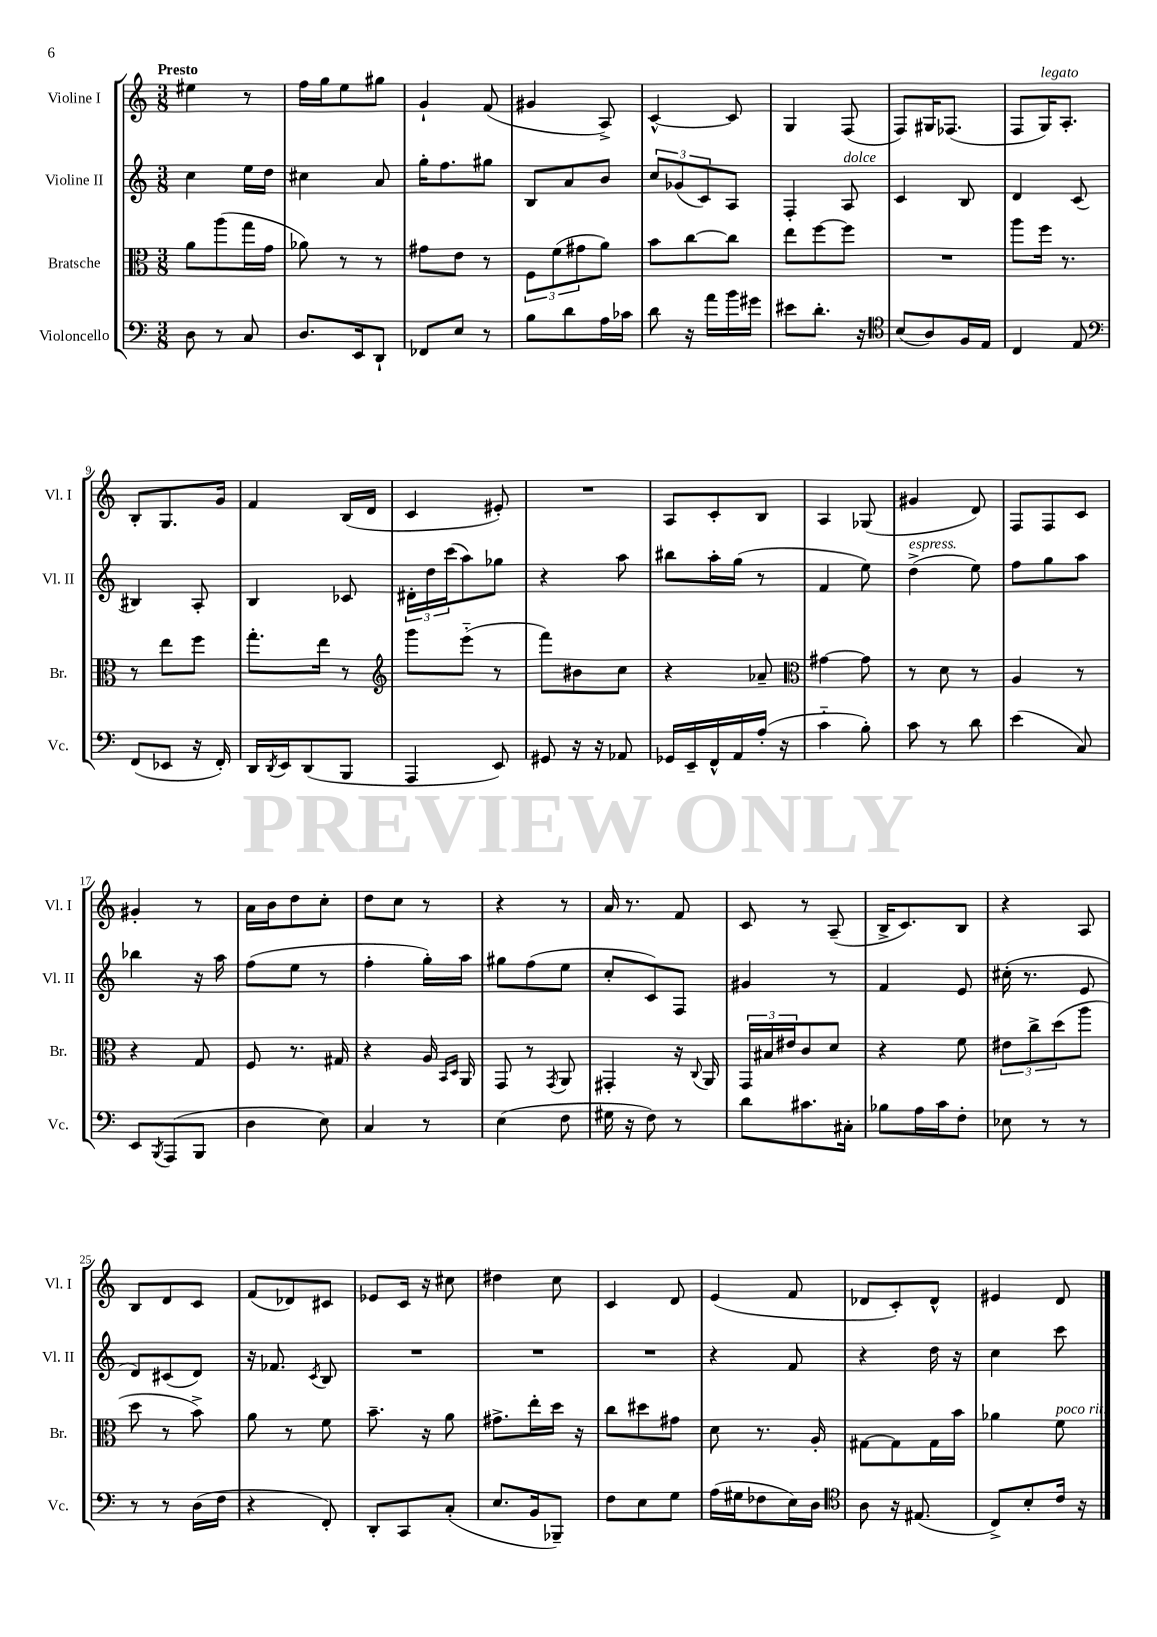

**kern	**kern	**kern	**kern
*staff4	*staff3	*staff2	*staff1
*clefF4	*clefC3	*clefG2	*clefG2
*k[]	*k[]	*k[]	*k[]
*M3/8	*M3/8	*M3/8	*M3/8
8D	8a	4cc	4ee#
8r	(8aa	.	.
8C	16gg	16ee	8r
.	16g	16dd	.
=	=	=	=
8.D	8a-)	4cc#	16ff
.	.	.	16gg
.	8r	.	8ee
16EE	.	.	.
8DD`	8r	8a	8gg#
=	=	=	=
8FF-	8g#	16gg'	4g`
.	.	8.ff	.
8E	8e	.	.
8r	8r	8gg#	(8f
=	=	=	=
8B	12F	8B	4g#
.	(12f	.	.
8d	.	8a	.
.	12g#	.	.
16A	8a)	8b	8A^)
16c-	.	.	.
=	=	=	=
8d	8b	12cc	[4c^^
.	.	(12g-	.
16r	[8cc	.	.
.	.	12c)	.
16a	.	.	.
16b	8cc]	8A	8c]
16g#	.	.	.
=	=	=	=
8e#	8ee	4F'	4G
8.d'	[8ff	.	.
.	8ff]	8A	(8F
16r	.	.	.
=	=	=	=
*clefC4	*	*	*
(8B	4.r	4c	8F)
8A)	.	.	16G#
.	.	.	(8.F-
16F	.	8B	.
16E	.	.	.
=	=	=	=
4C	8aa	4d	8F
.	16ff	.	16G)
.	8.r	.	8.A'
8E	.	(8c	.
=	=	=	=
*clefF4	*	*	*
(8FF	8r	4B#)	8B'
8EE-	8ee	.	8.G
16r	8ff	8A'	.
16FF')	.	.	16g
=	=	=	=
16DD	8.gg'	4B	4f
8qDD	.	.	.
16EE	.	.	.
(8DD	.	.	.
.	16ee	.	.
8BBB	8r	8c-	(16B
.	.	.	16d
=	=	=	=
*	*clefG2	*	*
4AAA	8ggg	24d#'	4c
.	.	24dd	.
.	.	(24ccc	.
.	(8eee'~	8aa)	.
8EE)	8r	8gg-	8e#')
=	=	=	=
8GG#	8fff)	4r	4.r
16r	8b#	.	.
16r	.	.	.
8AA-	8cc	8aa	.
=	=	=	=
16GG-	4r	8bb#	8A
16EE~	.	.	.
16FF^^	.	16aa'	8c'
16AA	.	(16gg	.
(16A'	8a-~	8r	8B
16r	.	.	.
=	=	=	=
*	*clefC3	*	*
4c'~	[4g#	4f	4A
8B')	8g#]	8ee)	(8G-
=	=	=	=
8c	8r	(4dd^	4g#
8r	8d	.	.
8d	8r	8ee)	8d)
=	=	=	=
(4e	4A	8ff	8F
.	.	8gg	8F
8C)	8r	8aa	8c
=	=	=	=
8EE	4r	4bb-	4g#'
8qBBB	.	.	.
(8AAA	.	.	.
8BBB	8G	16r	8r
.	.	16aa	.
=	=	=	=
4D	8F	(8ff	16a
.	.	.	16b
.	8.r	8ee	8dd
8E)	.	8r	8cc'
.	16G#	.	.
=	=	=	=
4C	4r	4ff'	8dd
.	.	.	8cc
8r	16A	16gg')	8r
.	16qqBB	.	.
.	16qqD	.	.
.	16AA	16aa	.
=	=	=	=
(4E	8GG	8gg#	4r
.	8r	(8ff	.
.	8qGG	.	.
8F	8AA	8ee	8r
=	=	=	=
16G#	4GG#'	8cc'	16a
16r	.	.	8.r
8F)	.	8c)	.
8r	16r	8F	8f
.	8qqC	.	.
.	16AA	.	.
=	=	=	=
8d	24GG	4g#	8c
.	24B#	.	.
.	24e#	.	.
8.c#	8c	.	8r
.	8d	8r	(8A~
16C#'	.	.	.
=	=	=	=
8B-	4r	4f	16B^
.	.	.	8.c)
16A	.	.	.
16c	.	.	.
8F'	8f	8e	8B
=	=	=	=
8E-	12e#	(16cc#'	4r
.	.	8.r	.
.	12cc^	.	.
8r	.	.	.
.	(12dd	.	.
8r	8aa	8e	8A
=	=	=	=
8r	8dd	8d)	8B
8r	8r	(8c#	8d
(16D	8b^)	8d)	8c
16F	.	.	.
=	=	=	=
4r	8a	16r	(8f
.	.	8.f-	.
.	8r	.	8d-)
.	.	8qc	.
8FF')	8f	8B	8c#
=	=	=	=
8DD'	8.b~	4.r	8e-
8CC	.	.	16c
.	16r	.	16r
(8C'	8a	.	8cc#
=	=	=	=
8.E	8.g#^	4.r	4dd#
16BB	16ee'	.	.
8BBB-~)	16dd	.	8cc
.	16r	.	.
=	=	=	=
8F	8cc	4.r	4c
8E	8dd#	.	.
8G	8g#	.	8d
=	=	=	=
(16A	8d	4r	(4e
16G#	.	.	.
8F-	8.r	.	.
16E)	.	8f	8f
16D	16A'	.	.
=	=	=	=
*clefC4	*	*	*
8A	[8G#	4r	8d-
16r	8G#]	.	8c')
(8.E#	.	.	.
.	16G#	16dd	8d-^^
.	16b	16r	.
=	=	=	=
8C^)	4a-	4cc	4e#
8B'	.	.	.
16c	8f	8ccc	8d
16r	.	.	.
==	==	==	==
*-	*-	*-	*-
